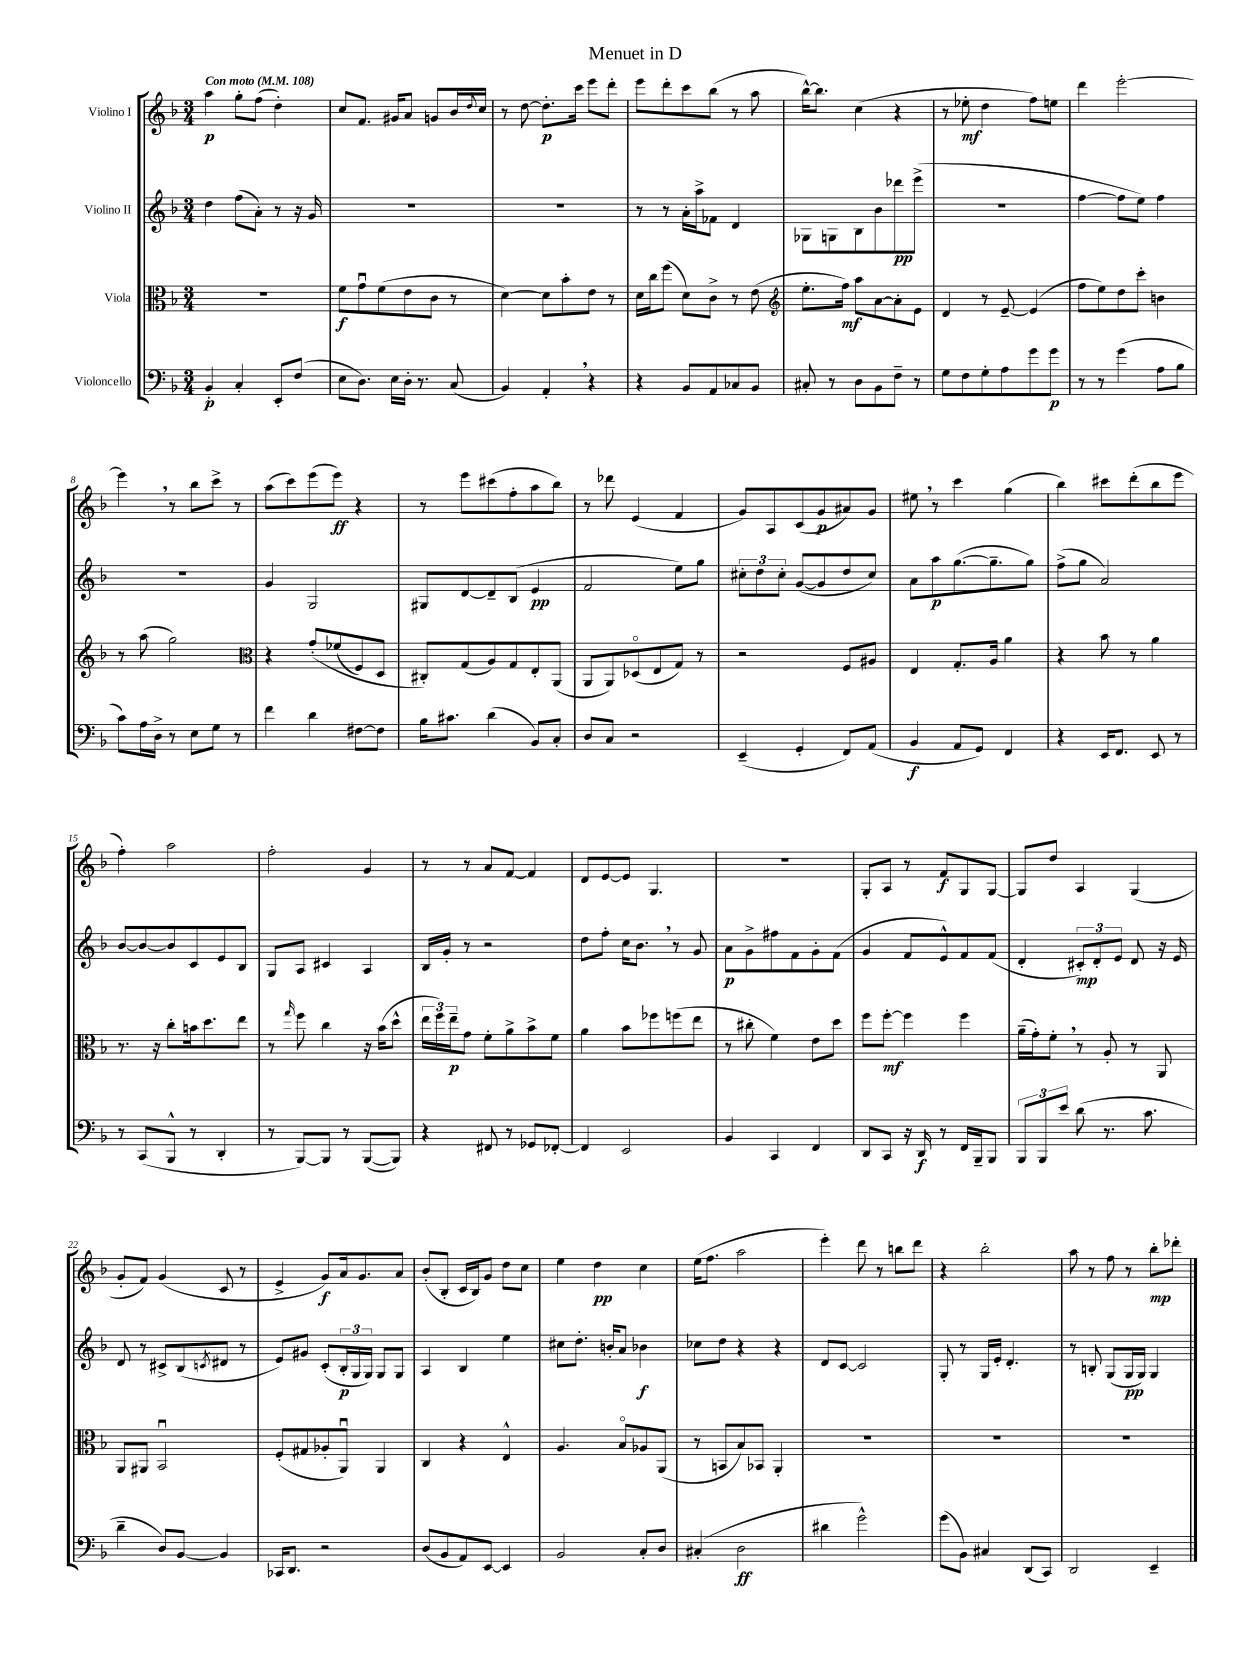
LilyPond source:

\header { title = "Menuet in D" }
<<
\new StaffGroup <<
\new Staff = "s0" \with { instrumentName = "Violino I" } {
    \clef treble \key f \major \numericTimeSignature \time 3/4 \tempo "Con moto" 4 = 108
    a''4\p g''8-. f''8( d''4-.) |
    c''8 f'8. gis'16 a'8 g'8 bes'16 \appoggiatura { d''8 } c''16 |
    r8 d''8~ d''8.-.\p c'''16 e'''8 d'''8-. |
    e'''8 d'''8-. c'''8 bes''8( r8 a''8 |
    bes''16~-^) bes''8. c''4( r4 |
    r8 ees''8-.\mf d''4 f''8) e''8 |
    d'''4 e'''2~-. |
    e'''4 \breathe r8 bes''8 c'''8-> r8 |
    a''8( c'''8) e'''8( e'''8\ff) r4 |
    r8 e'''8 cis'''8( f''8-. a''8 bes''8) |
    r8 des'''8 e'4( f'4 |
    g'8) a8 c'8( g'8\p ais'8) g'8 |
    eis''8 \breathe r8 c'''4 g''4( |
    bes''4) cis'''8 d'''8-.( bes''8 e'''8 |
    f''4-.) a''2 |
    f''2-. g'4 |
    r8 r8 a'8 f'8~ f'4 |
    d'8 e'8~ e'8 g4. |
    R2. |
    g8-. a8 r8 f'8\f g8 g8~ |
    g8 d''8 a4 g4( |
    g'8-. f'8) g'4( c'8 r8 |
    e'4-> g'8\f) a'16 g'8. a'8 |
    bes'8-.( bes8-. c'16 bes16) g'8 d''8 c''8 |
    e''4 d''4\pp c''4 |
    e''16( f''8. a''2 |
    e'''4-.) d'''8 r8 b''8 d'''8 |
    r4 bes''2-. |
    a''8 r8 f''8 r8 bes''8-.\mp des'''8-. \bar "|." |
}
\new Staff = "s1" \with { instrumentName = "Violino II" } {
    \clef treble \key f \major \numericTimeSignature \time 3/4
    d''4 f''8( a'8-.) r8 r16 g'16 |
    R2. |
    R2. |
    r8 r8 a'16-. a''16-> fes'8 d'4 |
    ges8 g8 bes8 bes'8 des'''8\pp e'''8->( |
    R2. |
    f''4~ f''8 e''8) f''4 |
    R2. |
    g'4 g2 |
    gis8 d'8~ d'8-- bes8( e'4\pp |
    f'2 e''8) g''8 |
    \tuplet 3/2 { cis''8-. d''8 cis''8-. } g'8~( g'8 d''8 cis''8) |
    a'8 a''8\p g''8.~( g''8.-- g''8) |
    f''8->( g''8 a'2) |
    bes'8~ bes'8~ bes'8 c'8 e'8 bes8 |
    g8 a8 cis'4 a4 |
    bes16 g'16-. r8 r2 |
    d''8 f''8-. c''16 bes'8. \breathe r8 g'8 |
    a'8\p g'8-> fis''8 f'8 g'8-. f'8( |
    g'4 f'8 e'8-^) f'8 f'8( |
    d'4-. \tuplet 3/2 { cis'8-.\mp) d'8-. e'8 } d'8 r16 e'16 |
    d'8 r8 cis'8-> bes8( \acciaccatura { c'8 } dis'8 r8 |
    e'8) gis'8 c'8-.( \tuplet 3/2 { bes16-.\p g16 g16) } g8 g8 |
    a4 bes4 e''4 |
    cis''8 d''8.-. b'16-. a'8 bes'4\f |
    ces''8 d''8 r4 r4 |
    d'8 c'8~ c'2 |
    g8-. r8 g16 e'16-. d'4.-. |
    r8 b8-. g8( g16\pp g16) g4 \bar "|." |
}
\new Staff = "s2" \with { instrumentName = "Viola" } {
    \clef alto \key f \major \numericTimeSignature \time 3/4
    r2. |
    f'8\f g'8\downbow f'8( e'8 c'8 r8 |
    d'4~) d'8 bes'8-. e'8 r8 |
    d'16 c''16 f''8( d'8) c'8-> r8 e'8( |
    \clef treble e''8.-. f''16\mf) a''8 a'8~ a'8-. e'8 |
    d'4 r8 e'8~-- e'4( |
    f''8 e''8) d''8 c'''8-. b'4 |
    r8 a''8( g''2) |
    \clef alto r4 g'8-.\( fes'8( f8) d8 |
    cis8-.\) g8( a8) g8 e8-. a,8( |
    a,8 a,8) des8\flageolet( e8 g8) r8 |
    r2 f8 ais8 |
    e4 g8.-. a16 a'4 |
    r4 bes'8 r8 a'4 |
    r8. r16 c''8-. b'16 d''8. e''8 |
    r8 \grace { g''16 } f''8 c''4 r16 bes'16( d''8-^ |
    \tuplet 3/2 { e''16 f''16) e''16--\p } g'8 f'8-. a'8-> bes'8-> f'8 |
    a'4 bes'8 fes''8 f''8( e''8 |
    r8 cis''8-. f'4) e'8 d''8 |
    f''8 f''8~-.\mf f''4 f''4 |
    a'16--( g'16-.) f'8-. \breathe r8 a8-. r8 a,8 |
    a,8 ais,8 bes,2\downbow |
    f8-.( gis8 aes8-. a,8\downbow) a,4 |
    c4 r4 e4-^ |
    a4. bes8\flageolet aes8 a,8( |
    r8 b,8 bes8) bes,8 a,4-. |
    R2. |
    R2. |
    R2. \bar "|." |
}
\new Staff = "s3" \with { instrumentName = "Violoncello" } {
    \clef bass \key f \major \numericTimeSignature \time 3/4
    bes,4-.\p c4-. e,8-. f8( |
    e8 d8.) e16 d16-. r8. c8( |
    bes,4) a,4-. \breathe r4 |
    r4 bes,8 a,8 ces8 bes,8 |
    cis8-. r8 d8 bes,8 f8-- r8 |
    g8 f8 g8-. a8 g'8 g'8\p |
    r8 r8 g'4( a8 bes8 |
    c'8) a16 d16-> r8 e8 g8 r8 |
    f'4 d'4 fis8~ fis8 |
    bes16 cis'8. d'4( bes,8) c8-. |
    d8 c8 r2 |
    e,4--( g,4-. f,8) a,8( |
    bes,4\f a,8 g,8) f,4 |
    r4 e,16 f,8. e,8 r8 |
    r8 c,8( bes,,8-^ r8 d,4-. |
    r8 bes,,8~) bes,,8 r8 bes,,8~( bes,,8) |
    r4 fis,8 r8 ges,8 fes,8~-. |
    fes,4 e,2 |
    bes,4 c,4 f,4 |
    d,8 c,8 r16 d,16\f r8 f,16 bes,,16-- bes,,8 |
    \tuplet 3/2 { bes,,8 bes,,8 e'8 } d'8( r8. c'8. |
    d'4-- d8) bes,8~ bes,4 |
    ces,16 d,8. r2 |
    d8( bes,8 a,8) e,8~ e,4 |
    bes,2 c8-. d8 |
    cis4-.( d2\ff |
    dis'4 g'2-^) |
    g'8( bes,8) cis4 d,8( c,8) |
    d,2 e,4-- \bar "|." |
}
>>
>>
